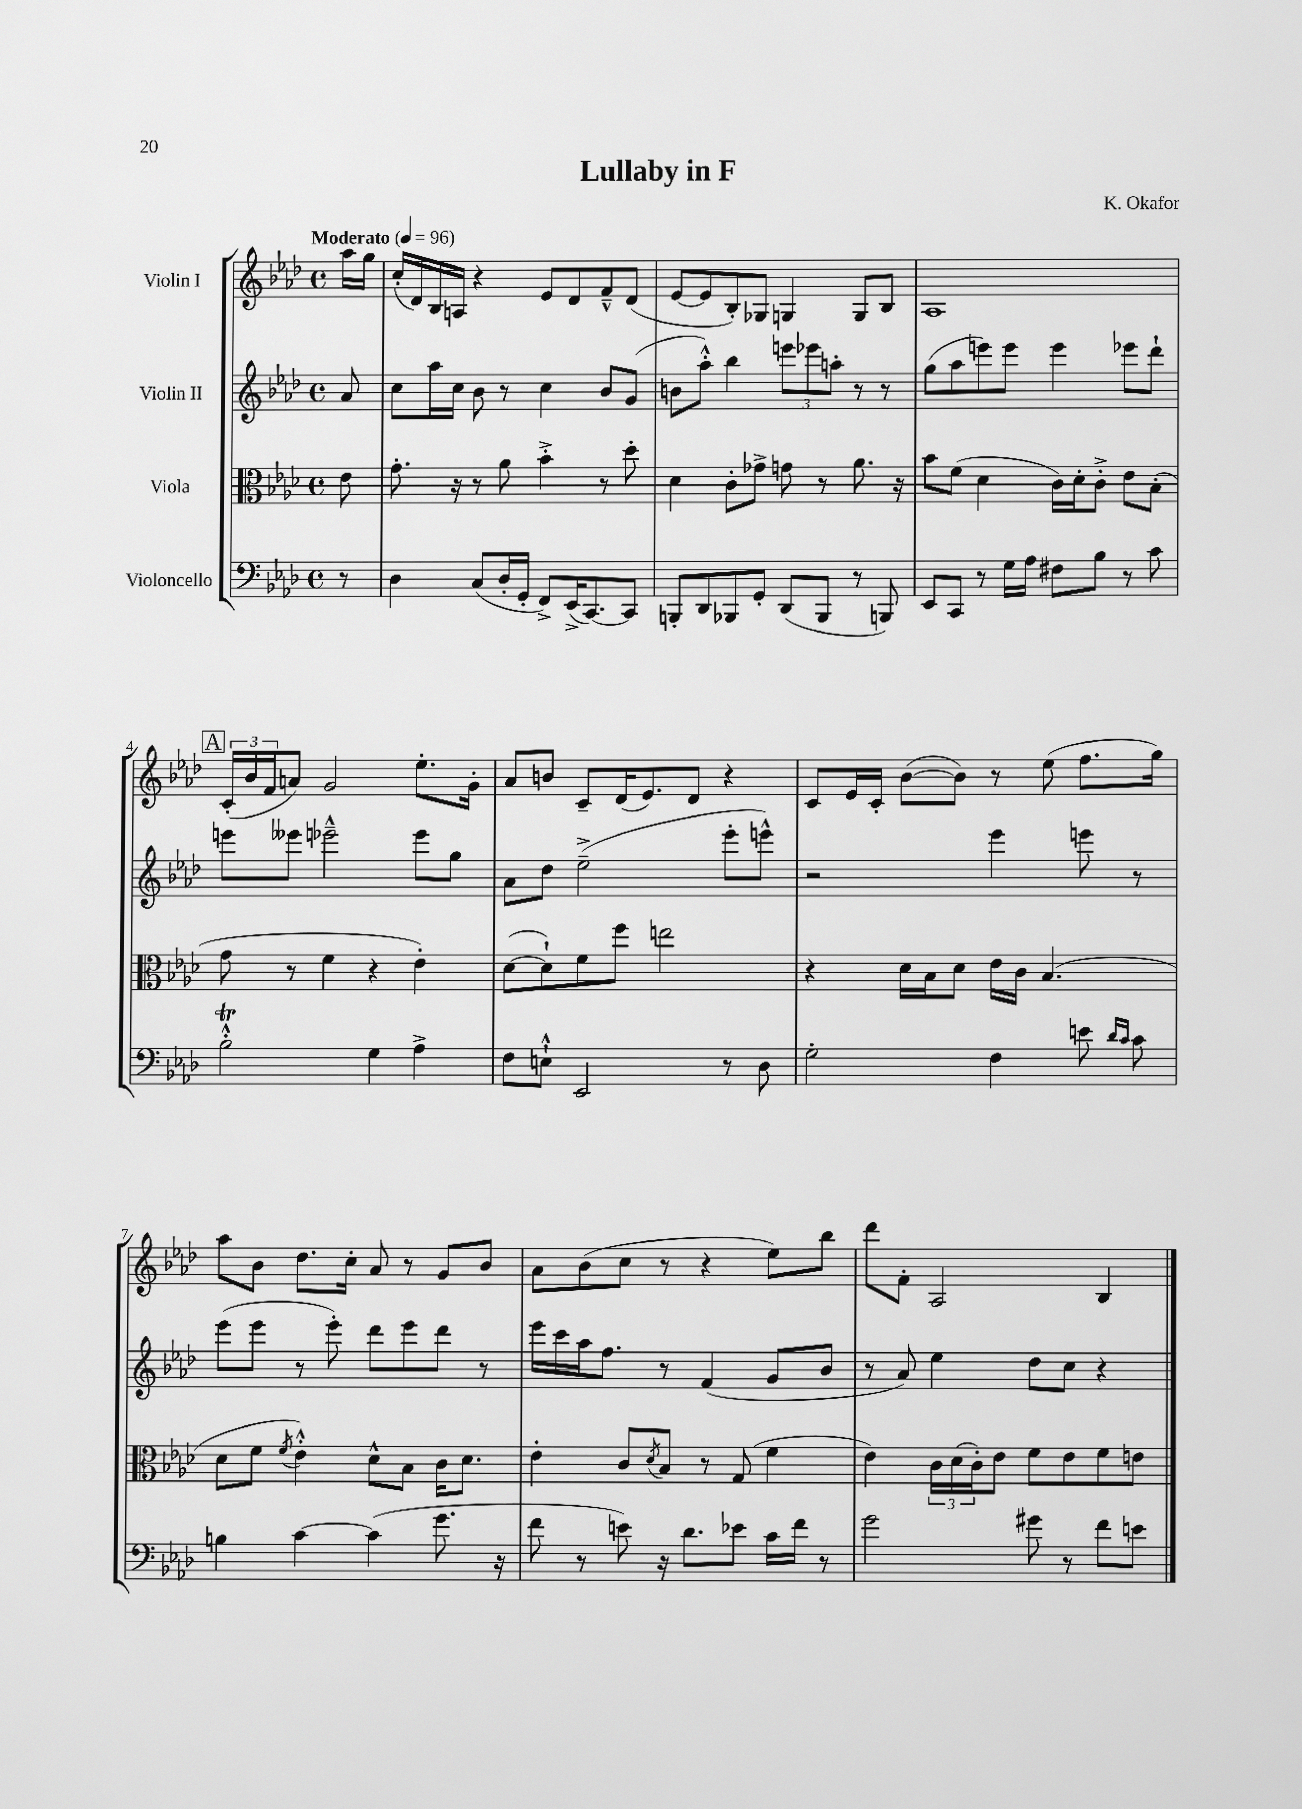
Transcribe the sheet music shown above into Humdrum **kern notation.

**kern	**kern	**kern	**kern
*staff4	*staff3	*staff2	*staff1
*clefF4	*clefC3	*clefG2	*clefG2
*k[b-e-a-d-]	*k[b-e-a-d-]	*k[b-e-a-d-]	*k[b-e-a-d-]
*M4/4	*M4/4	*M4/4	*M4/4
*met(c)	*met(c)	*met(c)	*met(c)
*MM96	*MM96	*MM96	*MM96
8r	8e-	8a-	16aa-
.	.	.	16gg
=	=	=	=
4D-	8.g'	8cc	(16cc'
.	.	.	16d-)
.	.	16aa-	16B-
.	16r	16cc	16A
(8C	8r	8b-	4r
16D-'	8a-	8r	.
16GG'	.	.	.
8FF^)	4b-'^	4cc	8e-
(16EE-^	.	.	8d-
[8.CC)	.	.	.
.	8r	8b-	8f~^^
8CC]	8dd-'	(8g	(8d-
=	=	=	=
8BBB'	4d-	8b	[8e-
8DD-	.	8aa-'^^)	8e-]
8BBB-	8c'	4bb-	8B-')
8GG'	8g-^	.	8G-
(8DD-	8g	12eee	4G
.	.	12eee-	.
8BBB-	8r	.	.
.	.	12aa'	.
8r	8.a-	8r	8G
8BBB)	.	8r	8B-
.	16r	.	.
=	=	=	=
8EE-	8b-	(8gg	1A-
8CC	(8f	8aa-	.
8r	4d-	8eee)	.
16G	.	8eee	.
16A-	.	.	.
8F#	16c)	4eee	.
.	16d-'	.	.
8B-	8c'^	.	.
8r	8e-	8eee-	.
8c	(8B-'	8ddd-`	.
=	=	=	=
2B-'^^	8g	8eee	(24c'
.	.	.	24b-
.	.	.	24f
.	8r	8eee--	8a)
.	4f	2eee-~^^	2g
4G	4r	.	.
4A-^	4e-')	8eee-	8.ee-'
.	.	8gg	.
.	.	.	16g'
=	=	=	=
8F	([8d-	8a-	8a-
8E`^^	8d-`])	8dd-	8b
2EE-	8f	(2ee-~^	8c~
.	8ff	.	(16d-
.	.	.	8.e-)
.	2ee	.	.
.	.	.	8d-
8r	.	8eee-'	4r
8D-	.	8eee^^)	.
=	=	=	=
2G'	4r	2r	8c
.	.	.	16e-
.	.	.	16c'
.	16d-	.	([8b-
.	16B-	.	.
.	8d-	.	8b-])
4F	16e-	4eee-	8r
.	16c	.	.
.	(4.B-	.	(8ee-
8e	.	8eee	8.ff
16qqd-	.	.	.
16qqc	.	.	.
8c	.	8r	.
.	.	.	16gg)
=	=	=	=
4B	8d-	(8eee-	8aa-
.	8f	8eee-	8b-
.	8qf	.	.
[4c	4e-'^^)	8r	8.dd-
.	.	8eee-')	.
.	.	.	16cc'
(4c]	8d-^^	8ddd-	8a-
.	8B-	8eee-	8r
8.g	16c	8ddd-	8g
.	8.d-	.	.
.	.	8r	8b-
16r	.	.	.
=	=	=	=
8f	4e-'	16eee-	8a-
.	.	16ccc	.
8r	.	16aa-	(8b-
.	.	8.ff	.
8e)	8c	.	8cc
.	8qd-	.	.
16r	8B-	8r	8r
8.d-	.	.	.
.	8r	(4f	4r
8e-	(8G	.	.
16c	4f	8g	8ee-)
16f	.	.	.
8r	.	8b-	8bb-
=	=	=	=
2g	4e-)	8r	8ddd-
.	.	8a-)	8f'
.	24c	4ee-	2A-
.	(24d-	.	.
.	24c')	.	.
.	8e-	.	.
8g#	8f	8dd-	.
8r	8e-	8cc	.
8f	8f	4r	4B-
8e	8e	.	.
==	==	==	==
*-	*-	*-	*-
